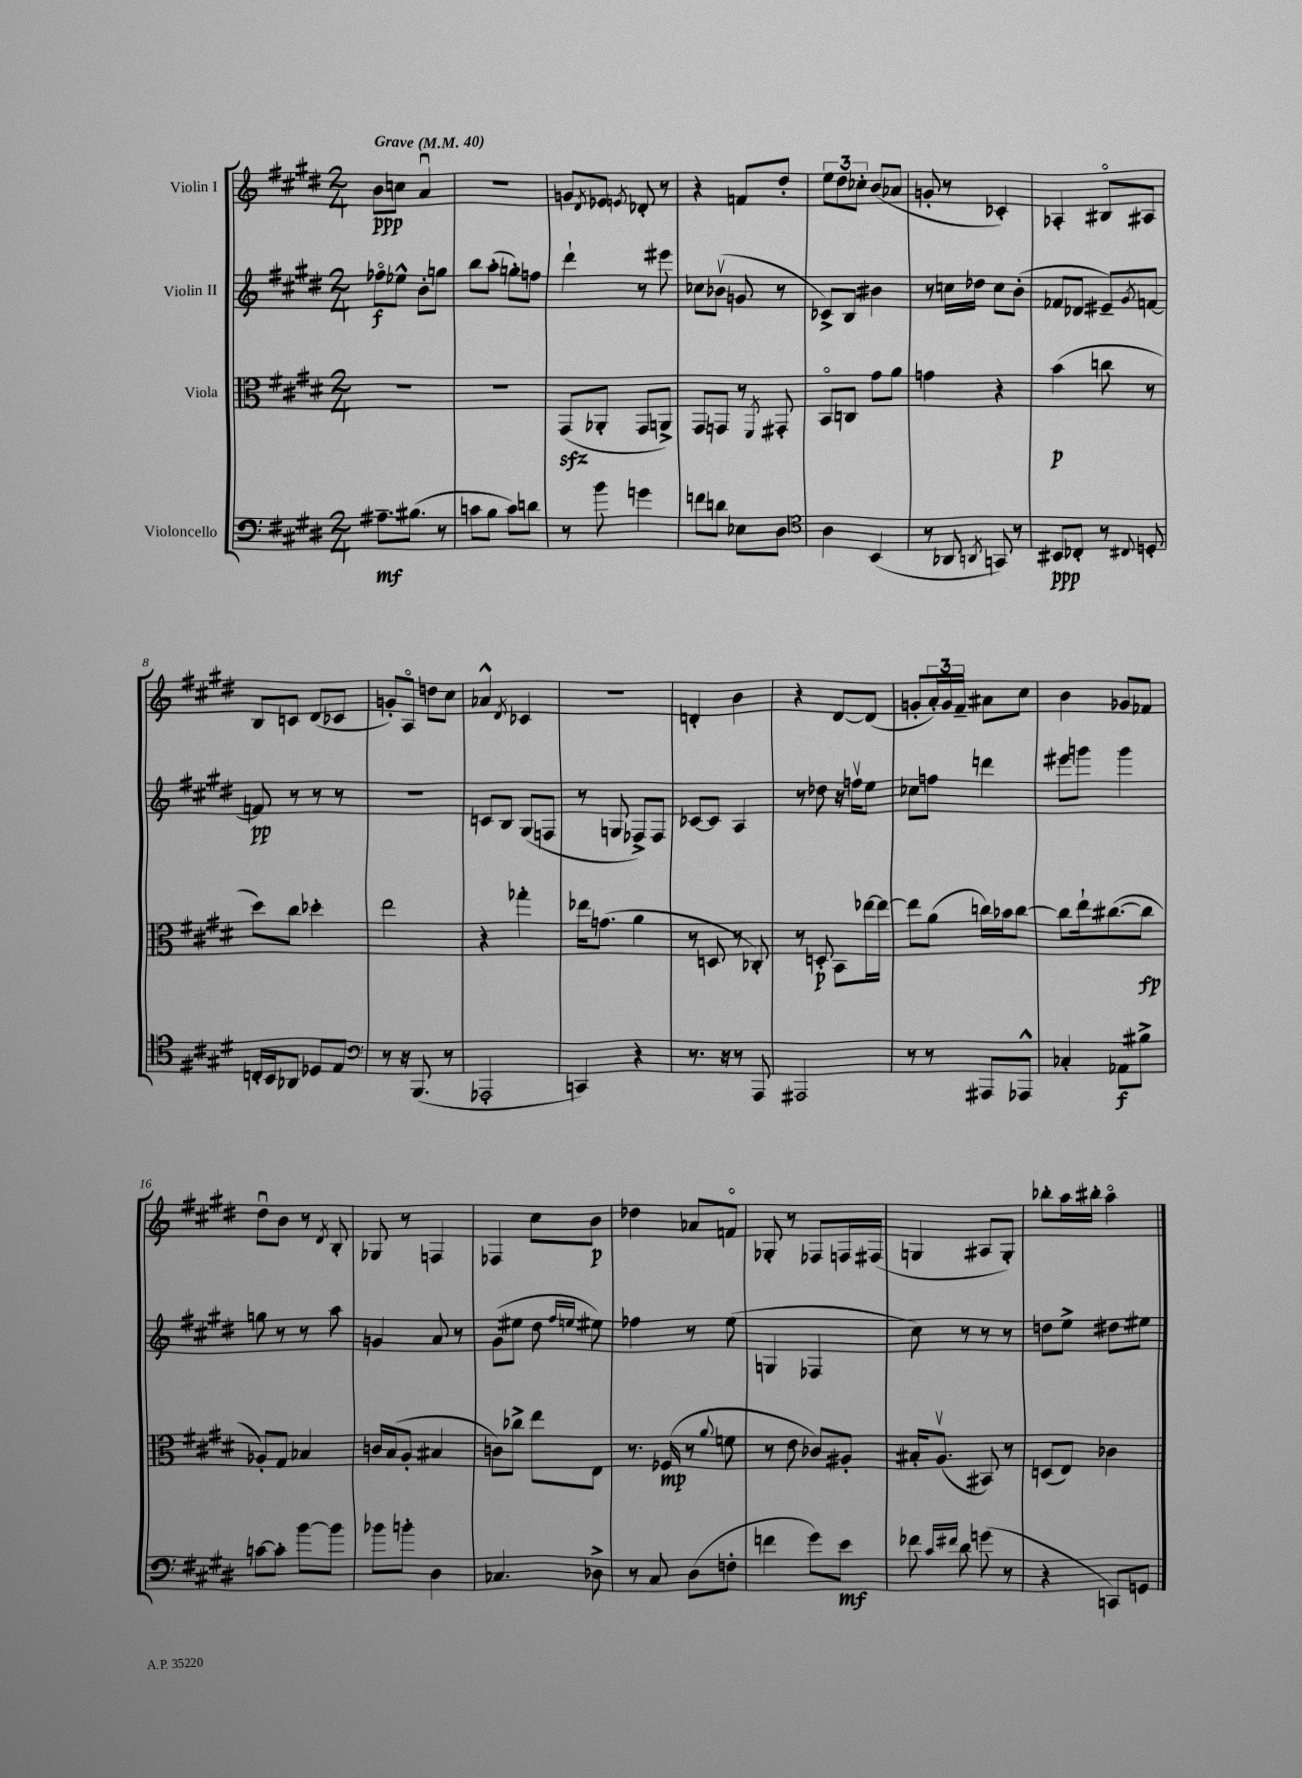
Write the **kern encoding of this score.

**kern	**dynam	**kern	**dynam	**kern	**dynam	**kern	**dynam
*part4	*part4	*part3	*part3	*part2	*part2	*part1	*part1
*staff4	*staff4	*staff3	*staff3	*staff2	*staff2	*staff1	*staff1
*I"Violoncello	*	*I"Viola	*	*I"Violin II	*	*I"Violin I	*
*clefF4	*	*clefC3	*	*clefG2	*	*clefG2	*
*k[f#c#g#d#]	*	*k[f#c#g#d#]	*	*k[f#c#g#d#]	*	*k[f#c#g#d#]	*
*M2/4	*	*M2/4	*	*M2/4	*	*M2/4	*
*MM40	*	*MM40	*	*MM40	*	*MM40	*
=1	=1	=1	=1	=1	=1	=1	=1
!	!	!	!	!	!	!LO:TX:a:B:t=Grave	!
8.A#X~\L	mf	2r	.	8ff-X\L	f	8b\L	ppp
.	.	.	.	8ee-X^^\J	.	8ccn\J	.
(8.B#X\J	.	.	.	.	.	.	.
.	.	.	.	8b'\L	.	4au/	.
8r	.	.	.	8ggn\J	.	.	.
=2	=2	=2	=2	=2	=2	=2	=2
8cn\L	.	2r	.	8bb\L	.	2r	.
8B\J	.	.	.	(8aa'\J	.	.	.
8c\L)	.	.	.	8ggn'\L)	.	.	.
8dn\J	.	.	.	8ffn\J	.	.	.
=3	=3	=3	=3	=3	=3	=3	=3
8r	.	(8GG#zz/L	.	4ddd#`\	.	8gn/L	.
.	.	.	.	.	.	8qd#/	.
8b\	.	8AA-X'/J	.	.	.	8e-X/J	.
.	.	.	.	.	.	8qen/	.
4gn\	.	8GG#/L	.	8r	.	8d-X'/	.
.	.	8AAn^/J)	.	8eee#X\	.	8r	.
=4	=4	=4	=4	=4	=4	=4	=4
8fn\L	.	8GG#/L	.	8cc-X\L	.	4r	.
8dn\J	.	8GGn/J	.	(8b-Xv\J	.	.	.
8E-X\L	.	8r	.	8gn/	.	8fn/L	.
.	.	8qFF#/	.	.	.	.	.
8D#\J	.	8GG#X'/	.	8r	.	8dd#'/J	.
=5	=5	=5	=5	=5	=5	=5	=5
*clefC4	*	*	*	*	*	*	*
4A\	.	8BB/L	.	8c-X^/L)	.	12ee\L	.
.	.	.	.	.	.	12dd#\	.
.	.	8Cn/J	.	8B/J	.	.	.
.	.	.	.	.	.	12cc-X'\J	.
(4BB/	.	8g#\L	.	4b#X\	.	(8b/L	.
.	.	8a\J	.	.	.	8a-X/J	.
=6	=6	=6	=6	=6	=6	=6	=6
8r	.	4gn\	.	8r	.	8gn'/	.
8AA-X/	.	.	.	16ccn\LL	.	8r	.
.	.	.	.	16dd-X\JJ	.	.	.
8qAAn/	.	.	.	.	.	.	.
8GGn/)	.	4r	.	8cc\L	.	4c-X'/)	.
8r	.	.	.	(8b'\J	.	.	.
=7	=7	=7	=7	=7	=7	=7	=7
8BB#X/L	ppp	(4b\	p	8f-X/L	.	4A-X'/	.
8C-X'/J	.	.	.	8d-X/J	.	.	.
8r	.	8ccn\	.	8e#X~/L)	.	8B#X/L	.
8qqC#X/	.	.	.	8qg#/	.	.	.
8Dn'/	.	8r	.	[8fn/J	.	8A#X/J	.
!!LO:LB:g=z
=8	=8	=8	=8	=8	=8	=8	=8
16Cn'/LL	.	8dd#\L)	.	8fn/]	pp	8B/L	.
16BB/J	.	.	.	.	.	.	.
8AA-X/J	.	8cc#\J	.	8r	.	8cn/J	.
8D-X/L	.	4dd-X'\	.	8r	.	(8d#/L	.
8E/J	.	.	.	8r	.	8c-X/J	.
=9	=9	=9	=9	=9	=9	=9	=9
*clefF4	*	*	*	*	*	*	*
8r	.	2ee\	.	2r	.	8gn'/L)	.
16r	.	.	.	.	.	8A/J	.
(8.BBB/	.	.	.	.	.	.	.
.	.	.	.	.	.	8ddn\L	.
8r	.	.	.	.	.	8cc#\J	.
=10	=10	=10	=10	=10	=10	=10	=10
2AAA-X'/	.	4r	.	8cn/L	.	4a-X^^/	.
.	.	.	.	8B/J	.	.	.
.	.	.	.	.	.	8qd#/	.
.	.	4gg-X'\	.	(8G#/L	.	4c-X/	.
.	.	.	.	8Fn/J	.	.	.
=11	=11	=11	=11	=11	=11	=11	=11
4CCn/)	.	16ee-X\KL	.	8r	.	2r	.
.	.	(8.gn\J	.	.	.	.	.
.	.	.	.	8Gn/	.	.	.
4r	.	4a\	.	8F-X^/L)	.	.	.
.	.	.	.	8F-/J	.	.	.
=12	=12	=12	=12	=12	=12	=12	=12
8.r	.	8r	.	[8c-X/L	.	4dn'/	.
.	.	8Dn/	.	8c-/J]	.	.	.
16r	.	.	.	.	.	.	.
8r	.	8r	.	4A/	.	4b\	.
8AAA/	.	8C-X'/)	.	.	.	.	.
=13	=13	=13	=13	=13	=13	=13	=13
2AAA#X/	.	8r	.	8r	.	4r	.
.	.	8Dn'/	p	8dd-X\	.	.	.
.	.	8BB\L	.	16r	.	[8d#/L	.
.	.	.	.	16ffnv\KL	.	.	.
.	.	[16ee-X\L	.	8ee\J	.	(8d#/J]	.
.	.	16ee-\JJ_	.	.	.	.	.
=14	=14	=14	=14	=14	=14	=14	=14
8r	.	8ee-\L]	.	8cc-X\L	.	8gn'/L	.
8r	.	(8a\J	.	8ffn\J	.	24a'/L)	.
.	.	.	.	.	.	24g/	.
.	.	.	.	.	.	24f#~/JJ	.
8AAA#X/L	.	16ccn\LL)	.	4dddn\	.	8a#X\L	.
.	.	16b-X\J	.	.	.	.	.
8AAA-X^^/J	.	[8cc\J	.	.	.	8cc#\J	.
=15	=15	=15	=15	=15	=15	=15	=15
4C-X'/	.	8cc\L]	.	8eee#X\L	.	4b\	.
.	.	16ee`\k	.	8gggn\J	.	.	.
.	.	([8.cc#X\	.	.	.	.	.
8AA-X\L	f	.	.	4ggg\	.	8g-X/L	.
8B#X^\J	.	8cc#\J]	fp	.	.	8f-X/J	.
!!LO:LB:g=z
=16	=16	=16	=16	=16	=16	=16	=16
[8cn\L	.	8A-X'/L)	.	8ggn\	.	8dd#u\L	.
8c'\J]	.	8G#/J	.	8r	.	8b\J	.
[8b\L	.	4B-X/	.	8r	.	8r	.
.	.	.	.	.	.	8qd#/	.
8b\J]	.	.	.	8aa\	.	8B'/	.
=17	=17	=17	=17	=17	=17	=17	=17
8b-X\L	.	16cn/LL	.	4gn/	.	8G-X/	.
.	.	(16B/J	.	.	.	.	.
8bn'\J	.	8A'/J	.	.	.	8r	.
4D#\	.	4B#X/	.	8a/	.	4Fn/	.
.	.	.	.	8r	.	.	.
=18	=18	=18	=18	=18	=18	=18	=18
4.C-X/	.	8cn\L)	.	(8g#\L	.	4F-X/	.
.	.	8cc-X^\J	.	8ee#X\J	.	.	.
.	.	8ee\L	.	8dd#\	.	8cc#\L	.
.	.	.	.	16qqff#/LL	.	.	.
.	.	.	.	16qqeen/JJ	.	.	.
8D-X^\	.	8E\J	.	8ee#X\)	.	8b\J	p
=19	=19	=19	=19	=19	=19	=19	=19
8r	.	8.r	.	4ff-X\	.	4dd-X\	.
8C#/	.	.	.	.	.	.	.
.	.	(16F-X/	mp	.	.	.	.
(8D#\L	.	8r	.	8r	.	8a-X/L	.
.	.	8qqa/	.	.	.	.	.
8Fn'\J	.	8fn\	.	(8ee\	.	8fn/J	.
=20	=20	=20	=20	=20	=20	=20	=20
4fn\	.	8r	.	4Gn/	.	8G-X'/	.
.	.	8e\	.	.	.	8r	.
8g#\L)	.	8c-X/L)	.	4F-X/	.	8F-X/L	.
8e\J	mf	8A#X'/J	.	.	.	16Fn/L	.
.	.	.	.	.	.	(16F#X/JJ	.
=21	=21	=21	=21	=21	=21	=21	=21
8f-X\	.	16B#X'/KL	.	8cc#\)	.	4Gn/	.
.	.	(8.Av/J	.	.	.	.	.
16qqc#/LL	.	.	.	.	.	.	.
16qqf#X/JJ	.	.	.	.	.	.	.
8d#\	.	.	.	8r	.	.	.
(8gn\	.	8BB#X/)	.	8r	.	8A#X/L	.
8r	.	8r	.	8r	.	8G'/J)	.
=22	=22	=22	=22	=22	=22	=22	=22
4r	.	(8Dn/L	.	8ddn\L	.	8bb-X'\L	.
.	.	8E/J)	.	8ee^\J	.	16aa\L	.
.	.	.	.	.	.	16bb#X'\JJ	.
8CCn/L)	.	4c-X\	.	8dd#X\L	.	4aa\	.
8GGn/J	.	.	.	8ee#X\J	.	.	.
==	==	==	==	==	==	==	==
*-	*-	*-	*-	*-	*-	*-	*-
